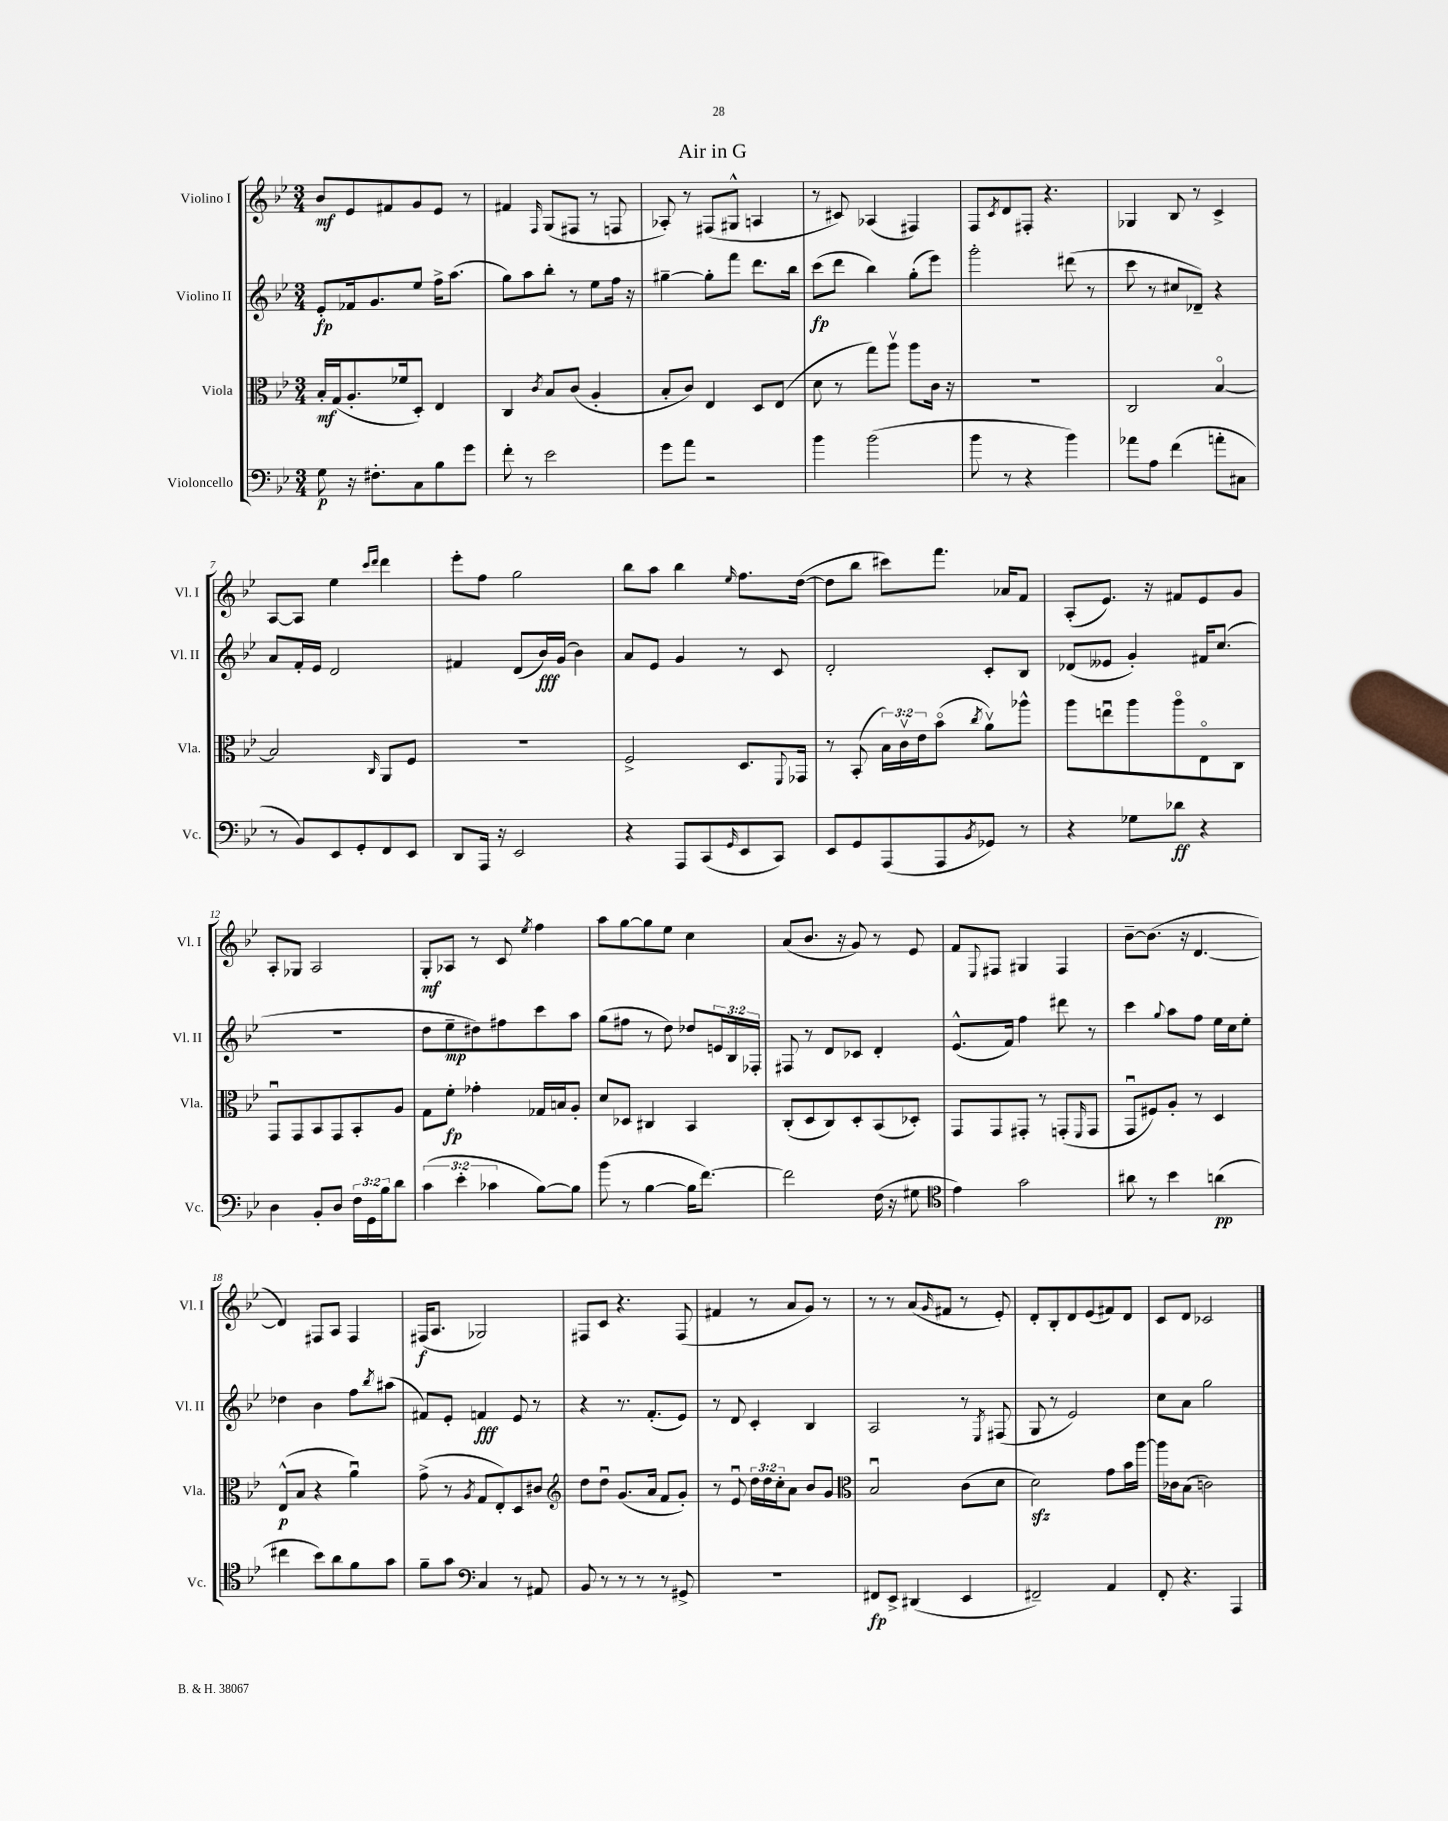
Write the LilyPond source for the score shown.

\header { title = "Air in G" }
<<
\new StaffGroup <<
\new Staff = "s0" \with { instrumentName = "Violino I" shortInstrumentName = "Vl. I" } {
    \clef treble \key bes \major \numericTimeSignature \time 3/4
    bes'8\mf ees'8 fis'8 g'8 ees'8 r8 |
    fis'4 \grace { f16 } g8( fis8 r8 f8 |
    aes8-.) r8 fis8( gis8-^ a4 |
    r8 cis'8) aes4( fis4) |
    f8 \acciaccatura { c'8 } d'8 fis8-. r4. |
    ges4 bes8 r8 c'4-> |
    a8~ a8 ees''4 \grace { c'''16 d'''16 } d'''4 |
    ees'''8-. f''8 g''2 |
    bes''8 a''8 bes''4 \grace { ees''16 } f''8. d''16~( |
    d''8 bes''8 cis'''8) f'''8. aes'16 f'8 |
    a8-.( ees'8.) r16 fis'8 ees'8 g'8 |
    a8-. ges8 a2 |
    g8-.\mf aes8 r8 c'8 \acciaccatura { ees''8 } f''4 |
    a''8 g''8~ g''8 ees''8 c''4 |
    a'8( bes'8. r16 g'8) r8 ees'8 |
    f'8 \appoggiatura { ees8 } fis8 gis4 fis4 |
    bes'8~-- bes'8.( r16 d'4.~ |
    d'4) fis8 a8 fis4 |
    fis16\f( a8. ges2) |
    fis8 c'8 r4. fis8( |
    fis'4 r8 a'8 g'8) r8 |
    r8 r8 a'8( \grace { g'16 } fis'8 r8 ees'8-.) |
    d'8-. bes8-. d'8 ees'8( fis'8) d'8 |
    c'8 d'8 ces'2 \bar "|." |
}
\new Staff = "s1" \with { instrumentName = "Violino II" shortInstrumentName = "Vl. II" } {
    \clef treble \key bes \major \numericTimeSignature \time 3/4 \override Staff.TupletNumber.text = #tuplet-number::calc-fraction-text
    ees'8-.\fp fes'16 g'8. ees''8 f''16-> a''8.( |
    g''8) a''8 bes''8-. r8 ees''8 f''16 r16 |
    gis''4~-- gis''8-. f'''8 d'''8. bes''16 |
    c'''8\fp( d'''8 bes''4) g''8-.( ees'''8) |
    g'''2-. dis'''8( r8 |
    c'''8 r8 cis''8 des'8--) r4 |
    a'8 f'16-. ees'16 d'2 |
    fis'4 d'8( bes'16\fff) g'16( bes'4) |
    a'8 ees'8 g'4 r8 c'8 |
    d'2-. c'8-. bes8 |
    des'8( eeses'8 g'4-.) fis'16 c''8.( |
    R2. |
    d''8 ees''8--\mp dis''8) fis''8 c'''8 a''8 |
    g''8( fis''8 r8 d''8) des''8 \tuplet 3/2 { e'16 bes16 fes16-. } |
    fis8 r8 d'8 ces'8 d'4-. |
    ees'8.-^( f'16) f''4 dis'''8 r8 |
    c'''4 \appoggiatura { g''8 } a''8 f''8 ees''16 c''16 ees''8-. |
    des''4 bes'4 f''8 \acciaccatura { bes''8 } ais''8( |
    fis'8) ees'8-. f'4\fff ees'8 r8 |
    r4 r8. f'8.-.( ees'8) |
    r8 d'8 c'4-. bes4 |
    a2 r8 \acciaccatura { ees8 } fis8( |
    g8 r8 ees'2) |
    c''8 a'8 g''2 \bar "|." |
}
\new Staff = "s2" \with { instrumentName = "Viola" shortInstrumentName = "Vla." } {
    \clef alto \key bes \major \numericTimeSignature \time 3/4 \override Staff.TupletNumber.text = #tuplet-number::calc-fraction-text
    bes16-.\mf g16( a8.-. fes'16 d8-.) ees4 |
    c4 \acciaccatura { c'8 } bes8 c'8( a4-. |
    bes8-. c'8) ees4 d8 ees8( |
    d'8 r8 g''8) a''8\upbow a''8 c'16 r16 |
    r2. |
    c2 bes4~\flageolet |
    bes2 \grace { c16 } a,8 f8 |
    R2. |
    f2-> d8. \appoggiatura { f,8 } ges,16 |
    r8 bes,8-.( \tuplet 3/2 { bes16) c'16\upbow ees'16 } bes'8\flageolet( \acciaccatura { c''8 } a'8\upbow) aes''8-^ |
    a''8 e''8\downbow a''8 a''8\flageolet ees8\flageolet c8 |
    g,8\downbow g,8 bes,8 g,8 bes,8-. a8 |
    g8 f'8-.\fp ges'4-. ges16 b16 a8-. |
    d'8 des8 cis4 bes,4 |
    c8-.( d8 c8) d8-. bes,8( des8-.) |
    g,8 g,8 gis,8-. r8 g,8-.( \grace { f,16 } g,8 |
    g,8\downbow fis8) a8-. r8 d4 |
    ees8-^\p( bes8 r4 a'4\downbow) |
    g'8->( r8 \acciaccatura { a8 } g8 ees8-.) d8 cis'8 |
    \clef treble d''8 d''8\downbow g'8.( a'16 f'8 g'8-.) |
    r8 ees'8\downbow \tuplet 3/2 { d''16 d''16 c''16-. } a'8 bes'8 g'8 |
    \clef alto bes2\downbow c'8( d'8 |
    d'2\sfz) g'8 bes'16 a''16~ |
    a''16 ces'16 bes8( c'2) \bar "|." |
}
\new Staff = "s3" \with { instrumentName = "Violoncello" shortInstrumentName = "Vc." } {
    \clef bass \key bes \major \numericTimeSignature \time 3/4 \override Staff.TupletNumber.text = #tuplet-number::calc-fraction-text
    g8\p r16 fis8.-. c8 bes8 g'8 |
    f'8-. r8 ees'2 |
    g'8 a'8 r2 |
    bes'4 bes'2( |
    bes'8 r8 r4 bes'4) |
    aes'8 a8 f'4( a'8-. cis8 |
    r8 bes,8) ees,8 g,8-. f,8 ees,8 |
    d,8 a,,16 r16 ees,2 |
    r4 a,,8 c,8( \grace { g,16 } ees,8 c,8) |
    ees,8 g,8 a,,8( a,,8 \acciaccatura { bes,8 } ges,8) r8 |
    r4 ges8 des'8\ff r4 |
    d4 bes,8-. d8 \tuplet 3/2 { f16 g,16 bes16 } d'8 |
    \tuplet 3/2 { c'4( ees'4-. ces'4 } bes8~) bes8 |
    bes'8( r8 bes4~ bes16 f'8.~) |
    f'2 f16( r16 gis8 |
    \clef tenor ees'4) g'2 |
    ais'8 r8 bes'4 a'4\pp( |
    cis''4 bes'8) a'8 f'8 g'8 |
    f'8-- g'8 \clef bass c4 r8 ais,8 |
    bes,8 r8 r8 r8 r8 gis,8-> |
    R2. |
    fis,8\fp ees,8-> dis,4( ees,4 |
    fis,2--) a,4 |
    f,8-. r4. a,,4 \bar "|." |
}
>>
>>
